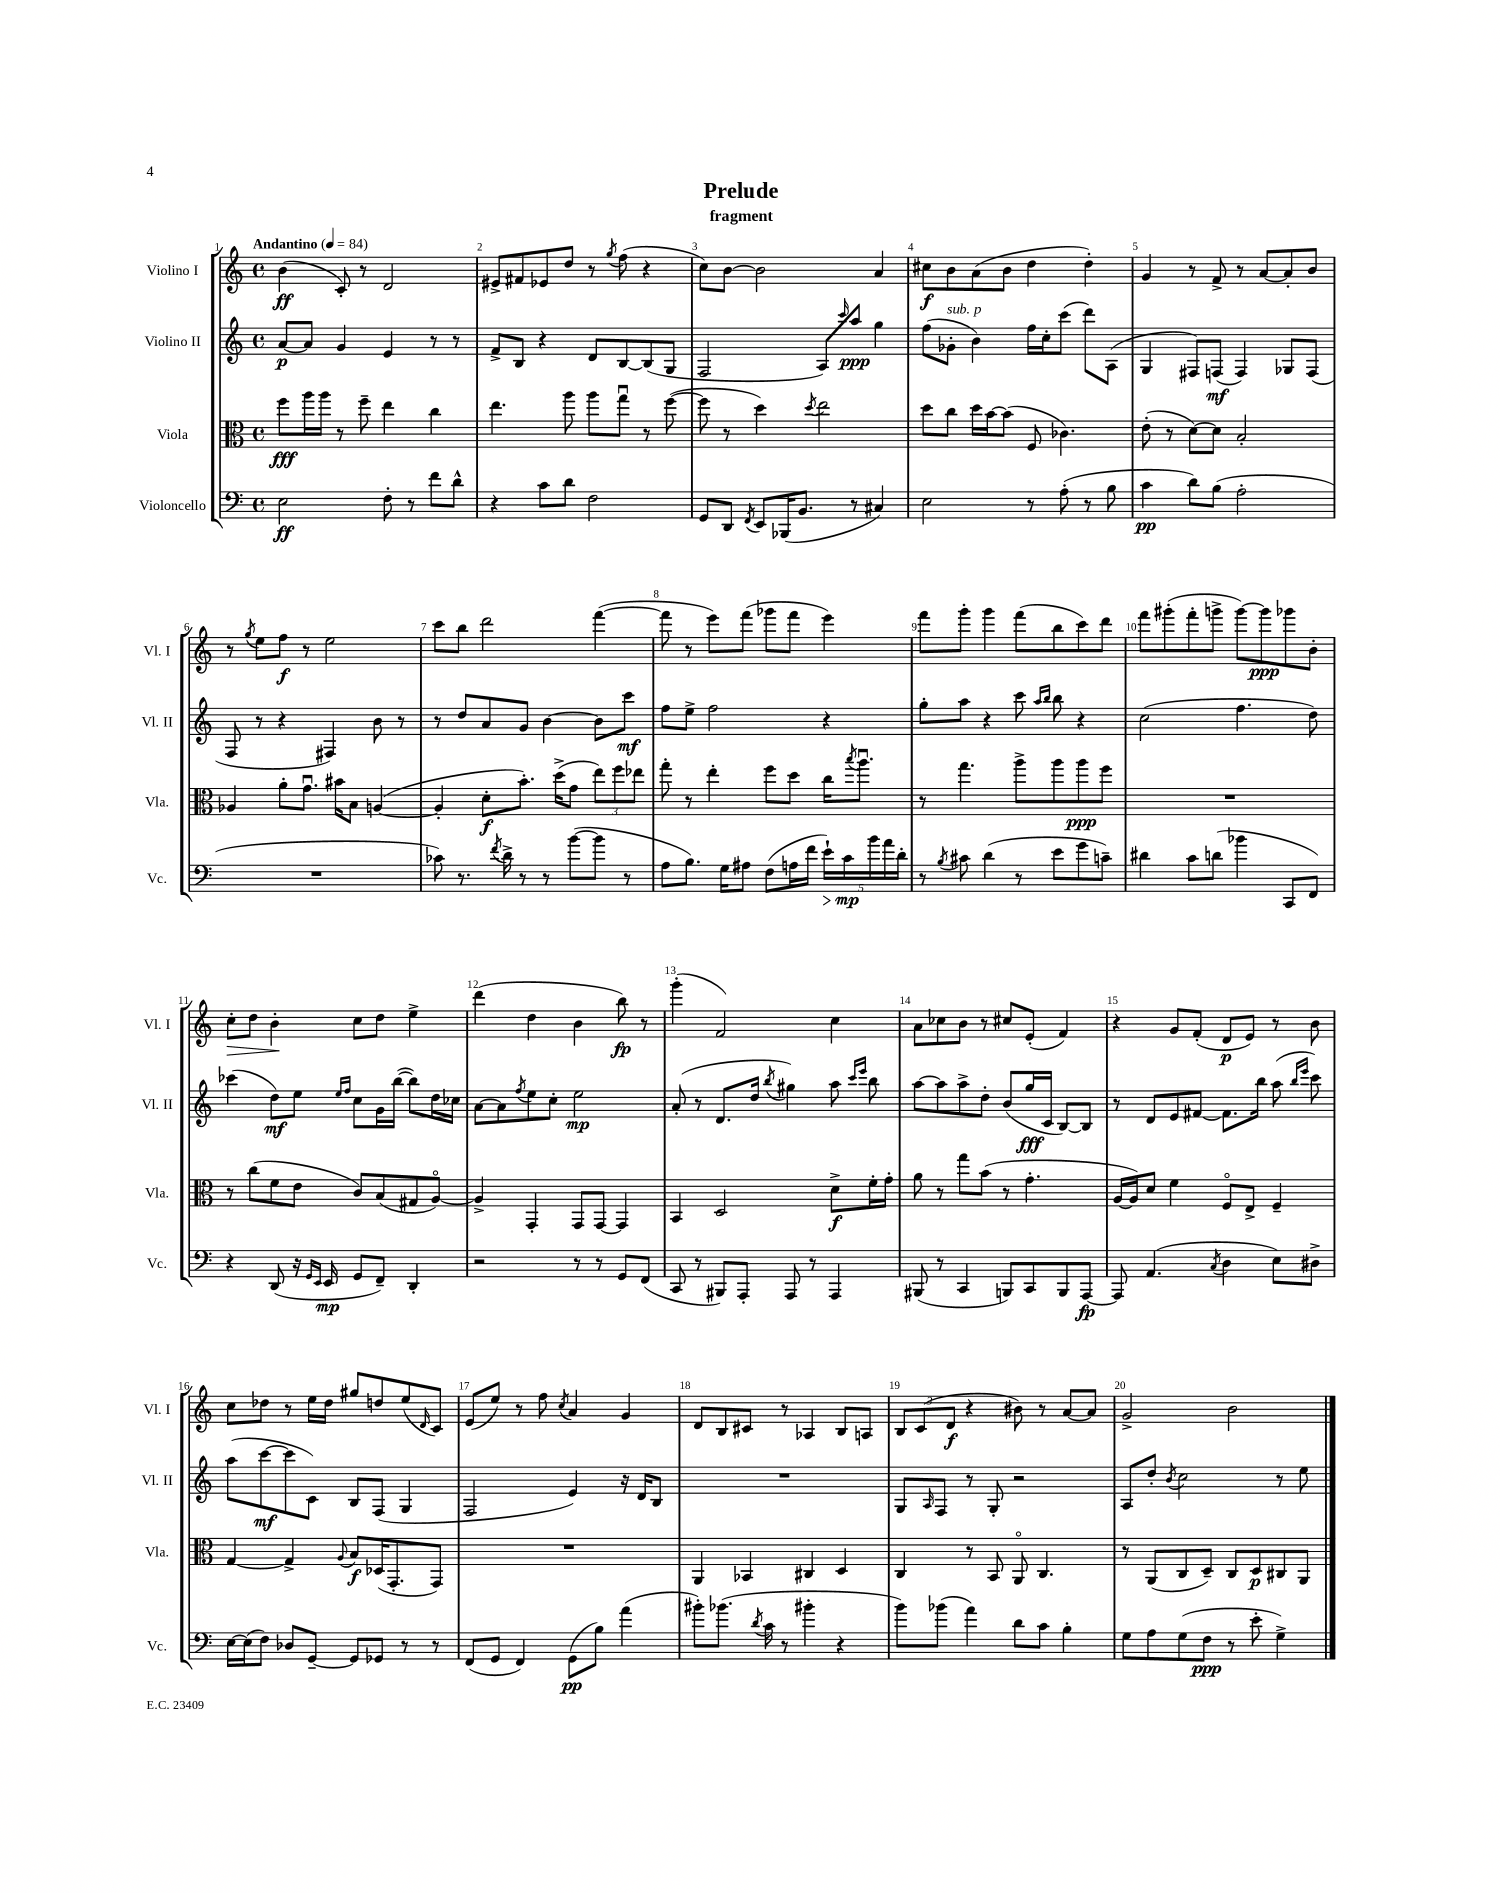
\header { title = "Prelude" subtitle = "fragment" }
<<
\new StaffGroup <<
\new Staff = "s0" \with { instrumentName = "Violino I" shortInstrumentName = "Vl. I" } {
    \clef treble \key c \major \defaultTimeSignature \time 4/4 \tempo "Andantino" 4 = 84
    b'4\ff( c'8-.) r8 d'2 |
    eis'8-> fis'8 ees'8 d''8 r8 \acciaccatura { g''8 } f''8( r4 |
    c''8) b'8~ b'2 a'4 |
    cis''8\f b'8 a'8( b'8 d''4 d''4-.) |
    g'4 r8 f'8-> r8 a'8~ a'8-. b'8 |
    r8 \acciaccatura { g''8 } e''8 f''8\f r8 e''2 |
    c'''8 b''8 d'''2 f'''4~( |
    f'''8 r8 e'''8) f'''8( ges'''8 f'''8 e'''4) |
    f'''8 g'''8-. g'''4 f'''8( b''8 c'''8) d'''8 |
    f'''8 gis'''8-.( f'''8-. g'''8-> g'''8~) g'''8\ppp ges'''8 b'8-. |
    c''8-.\> d''8 b'4-.\! c''8 d''8 e''4-> |
    d'''4( d''4 b'4 b''8\fp) r8 |
    g'''4-.( f'2) c''4 |
    a'8 ces''8 b'8 r8 cis''8 e'8-.( f'4) |
    r4 g'8 f'8-.( d'8\p e'8) r8 b'8 |
    c''8 des''8 r8 e''16 des''16 gis''8 d''8 e''8( \grace { d'16 } c'8) |
    e'8( e''8) r8 f''8 \acciaccatura { c''8 } a'4 g'4 |
    d'8 b8 cis'8 r8 aes4 b8 a8 |
    \tuplet 3/2 { b8 c'8( d'8\f } r4 bis'8) r8 a'8~ a'8 |
    g'2-> b'2 \bar "|." |
}
\new Staff = "s1" \with { instrumentName = "Violino II" shortInstrumentName = "Vl. II" } {
    \clef treble \key c \major \defaultTimeSignature \time 4/4
    a'8~\p a'8 g'4 e'4 r8 r8 |
    f'8-> b8 r4 d'8 b8~ b8( g8 |
    f2 a8) \grace { c'''16 } a''8\ppp g''4 |
    f''8( ges'8-.^\markup { \italic "sub. p" } b'4) f''16 c''16-. c'''8( d'''8) a8( |
    g4 fis8) f8\mf( f4) ges8 f8( |
    f8 r8 r4 fis4) b'8 r8 |
    r8 d''8 a'8 g'8 b'4~ b'8 c'''8\mf |
    f''8 e''8-> f''2 r4 |
    g''8-. a''8 r4 c'''8 \grace { a''16 b''16 } b''8 r4 |
    c''2( f''4. d''8) |
    ces'''4( d''8\mf) e''8 \grace { e''16 f''16 } c''8 g'16 b''16~( b''8) d''16 ces''16 |
    a'8~ a'8 \acciaccatura { f''8 } e''8 c''8-. e''2\mp |
    a'8-.( r8 d'8. d''16 \acciaccatura { b''8 } gis''4) a''8 \grace { c'''16 e'''16 } b''8 |
    a''8~ a''8 a''8-> d''8-. b'8( g''16\fff c'16 b8~) b8 |
    r8 d'8 e'8 fis'8~ fis'8. b''16 a''8( \grace { b''16 e'''16 } c'''8) |
    a''8( c'''8~\mf c'''8 c'8) b8 f8( g4 |
    f2 e'4) r16 d'16 b8 |
    R1 |
    g8 \grace { a16 } f8 r8 g8-. r2 |
    a8 d''8-. \acciaccatura { b'8 } c''2 r8 e''8 \bar "|." |
}
\new Staff = "s2" \with { instrumentName = "Viola" shortInstrumentName = "Vla." } {
    \clef alto \key c \major \defaultTimeSignature \time 4/4
    f''8\fff a''16 a''16 r8 f''8-- e''4 c''4 |
    e''4. a''8 a''8 g''8\downbow r8 f''8~( |
    f''8 r8 d''4) \acciaccatura { d''8 } e''2 |
    d''8 c''8 d''16 b'16~ b'8( f8 ces'4.) |
    e'8-.( r8 d'8~) d'8 b2-. |
    aes4 a'8-. g'8.\downbow bis'16 b8 a4~( |
    a4-. d'8-.\f b'8.-.) d''16->( g'8 \tuplet 3/2 { e''8) f''8 ees''8 } |
    g''8-. r8 e''4-. f''8 d''8 c''16 \acciaccatura { b''8 } a''8.\downbow |
    r8 g''4. a''8-> a''8 a''8\ppp f''8 |
    R1 |
    r8 c''8( f'8 e'8 c'8) b8( gis8 a8~\flageolet) |
    a4-> g,4-. g,8 g,8~ g,4 |
    b,4 d2 d'8->\f f'16-. g'16-. |
    a'8 r8 g''8 b'8( r8 g'4.-. |
    a16~ a16) d'8 f'4 f8\flageolet e8-> f4-- |
    g4~ g4-> \appoggiatura { a8 } b8\f des16( g,8.-. g,8) |
    R1 |
    a,4 bes,4 cis4 d4 |
    c4 r8 b,8 a,8\flageolet c4. |
    r8 a,8( c8 d8--) c8 d8\p cis8 a,8 \bar "|." |
}
\new Staff = "s3" \with { instrumentName = "Violoncello" shortInstrumentName = "Vc." } {
    \clef bass \key c \major \defaultTimeSignature \time 4/4
    e2\ff f8-. r8 f'8 d'8-^ |
    r4 c'8 d'8 f2 |
    g,8 d,8 \acciaccatura { f,8 } e,8 bes,,16( b,8. r8 cis4) |
    e2 r8 a8-.( r8 b8 |
    c'4\pp d'8) b8( a2-. |
    R1 |
    ces'8) r8. \acciaccatura { f'8 } d'16-> r8 r8 b'8~( b'8 r8 |
    a8 b8.) g16 ais8 f8( a16 f'16 \tuplet 5/4 { e'16-!\>) c'16\mp\! b'16 a'16 d'16-. } |
    r8 \acciaccatura { b8 } cis'8 d'4( r8 e'8 g'8 c'8--) |
    dis'4 c'8 d'8( bes'4 c,8 f,8) |
    r4 d,8( r16 \grace { g,16 e,16 } e,16\mp g,8 f,8--) d,4-. |
    r2 r8 r8 g,8 f,8( |
    c,8 r8 bis,,8) a,,8-. a,,8 r8 a,,4 |
    bis,,8( r8 c,4 b,,8) c,8 b,,8 a,,8~\fp |
    a,,8 a,4.( \acciaccatura { c8 } d4 e8) dis8-> |
    e16~ e16( f8) des8 g,8~-- g,8 ges,8 r8 r8 |
    f,8( g,8 f,4) g,8\pp( b8) a'4( |
    bis'8-.) bes'8.( \acciaccatura { d'8 } c'16 r8 bis'4-. r4 |
    b'8) bes'8( a'4) d'8 c'8 b4-. |
    g8 a8 g8( f8\ppp r8 e'8-. g4->) \bar "|." |
}
>>
>>
\layout { \context { \Score \override BarNumber.break-visibility = ##(#f #t #t) barNumberVisibility = #all-bar-numbers-visible } }
